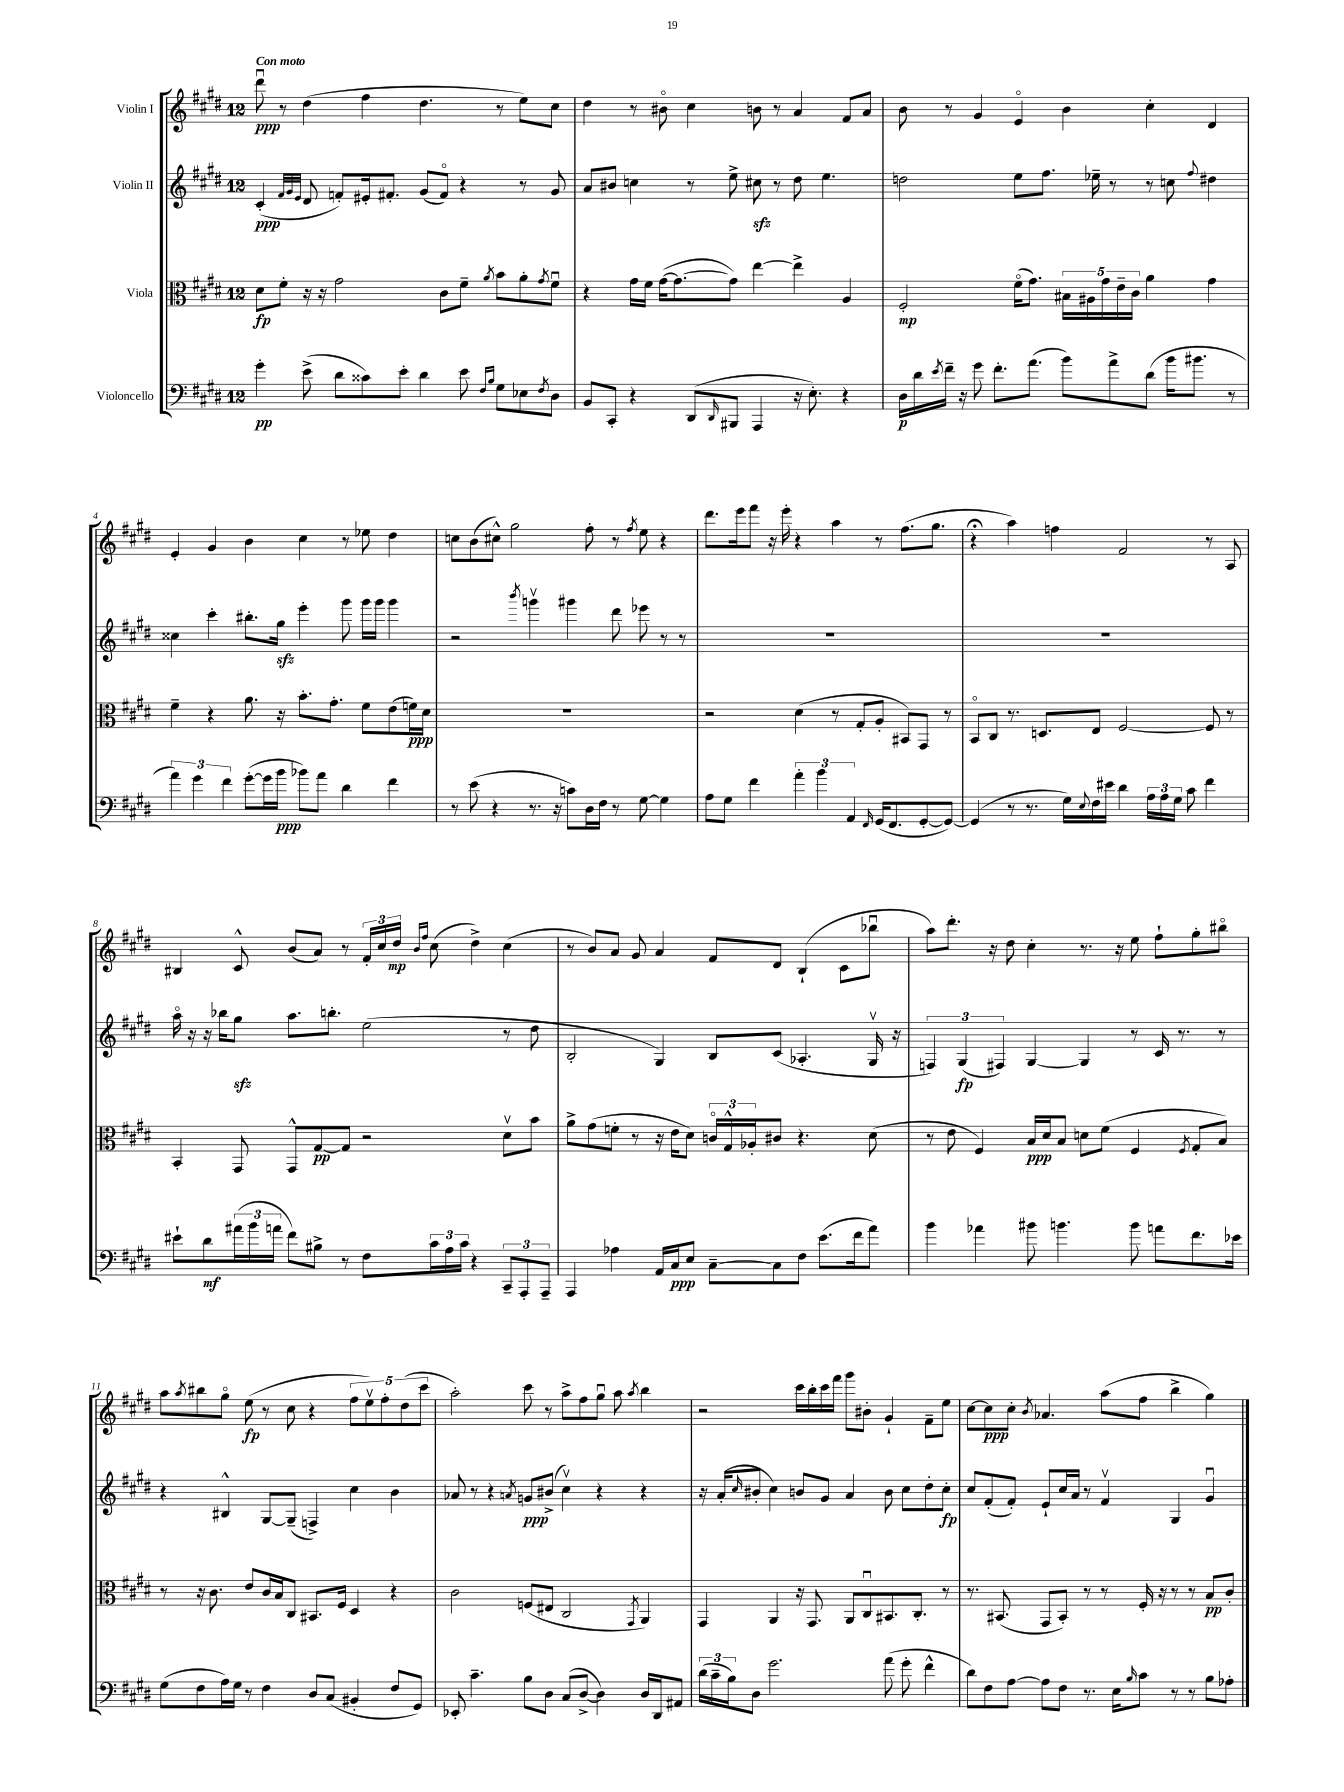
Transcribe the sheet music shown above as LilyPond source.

<<
\new StaffGroup <<
\new Staff = "s0" \with { instrumentName = "Violin I" } {
    \clef treble \key e \major \once \override Staff.TimeSignature.style = #'single-digit \time 12/8 \tempo "Con moto"
    dis'''8\downbow\ppp r8 dis''4( fis''4 dis''4. r8 e''8) cis''8 |
    dis''4 r8 bis'8\flageolet cis''4 b'8 r8 a'4 fis'8 a'8 |
    b'8 r8 gis'4 e'4\flageolet b'4 cis''4-. dis'4 |
    e'4-. gis'4 b'4 cis''4 r8 ees''8 dis''4 |
    c''8 b'8( cis''8-^) gis''2 fis''8-. r8 \acciaccatura { fis''8 } e''8 r4 |
    dis'''8. e'''16 fis'''8 r16 e'''16-. r4 a''4 r8 fis''8.( gis''8. |
    r4\fermata a''4) f''4 fis'2 r8 a8 |
    bis4 cis'8-^ b'8( a'8) r8 \tuplet 3/2 { fis'16-. cis''16 dis''16\mp } \grace { b'16 fis''16 } cis''8( dis''4->) cis''4( |
    r8 b'8) a'8 gis'8 a'4 fis'8 dis'8 b4-!( cis'8 bes''8\downbow |
    a''8) dis'''8.-. r16 dis''8 cis''4-. r8. r16 e''8 fis''8-! gis''8-. bis''8\flageolet |
    a''8 \acciaccatura { a''8 } bis''8 gis''8\flageolet e''8\fp( r8 cis''8 r4 \tuplet 5/4 { fis''8 e''8\upbow) fis''8-. dis''8( cis'''8 } |
    a''2-.) cis'''8 r8 a''8-> fis''8 gis''8\downbow a''8 \acciaccatura { a''8 } b''4 |
    r2 cis'''16 b''16-. cis'''16 fis'''16 gis'''8 bis'8-. gis'4-! fis'8-- e''8 |
    cis''8~ cis''8\ppp cis''8-. \acciaccatura { b'8 } aes'4. a''8( fis''8 b''4-> gis''4) \bar "|." |
}
\new Staff = "s1" \with { instrumentName = "Violin II" } {
    \clef treble \key e \major \once \override Staff.TimeSignature.style = #'single-digit \time 12/8
    cis'4-.\ppp( \grace { fis'32 gis'32 e'32 } dis'8 f'8-.) eis'16-. fis'8.-. gis'8( fis'8\flageolet) r4 r8 gis'8 |
    a'8 bis'8 c''4 r8 e''8-> cis''8\sfz r8 dis''8 e''4. |
    d''2 e''8 fis''8. ees''16-- r8 r8 c''8 \appoggiatura { fis''8 } dis''4 |
    cisis''4 cis'''4-. bis''8.-. gis''16\sfz e'''4-. gis'''8 gis'''16 gis'''16 gis'''4 |
    r2 \acciaccatura { b'''8 } g'''4\upbow gis'''4 dis'''8 ees'''8 r8 r8 |
    R1. |
    R1. |
    a''16\flageolet r16 r16 bes''16 gis''8\sfz a''8. b''8.-. e''2( r8 dis''8 |
    b2-. gis4) b8 cis'8( aes4.-. gis16\upbow r16 |
    \tuplet 3/2 { f4) gis4\fp( fis4) } gis4~ gis4 r8 cis'16 r8. r8 |
    r4 bis4-^ gis8~ gis8--( f4->) cis''4 b'4 |
    aes'8 r8 r4 \acciaccatura { a'8 } g'8\ppp bis'8->( cis''4\upbow) r4 r4 |
    r16 a'16-.( \grace { cis''16 } bis'8-. cis''4) b'8 gis'8 a'4 b'8 cis''8 dis''8-. cis''8-.\fp |
    cis''8 fis'8-.( fis'8-.) e'8-! cis''16 a'16 r8 fis'4\upbow gis4 gis'4\downbow \bar "|." |
}
\new Staff = "s2" \with { instrumentName = "Viola" } {
    \clef alto \key e \major \once \override Staff.TimeSignature.style = #'single-digit \time 12/8
    dis'8\fp fis'8-. r16 r16 gis'2 cis'8 fis'8-- \acciaccatura { a'8 } b'8 a'8-. \acciaccatura { gis'8 } fis'8\downbow |
    r4 gis'16 fis'16 gis'16~( gis'8.~ gis'8) e''4~ e''4-> a4 |
    fis2-.\mp fis'16\flageolet( gis'8.) \tuplet 5/4 { bis16 ais16 gis'16 e'16-- cis'16 } a'4 gis'4 |
    fis'4-- r4 a'8. r16 b'8.-. gis'8.-. fis'8 e'8( f'16\ppp) dis'16 |
    R1. |
    r2 dis'4( r8 gis8-. a8-. bis,8) gis,8 r8 |
    b,8\flageolet cis8 r8. d8. e8 fis2~ fis8 r8 |
    b,4-. gis,8 gis,8-^ gis8~\pp gis8 r2 dis'8\upbow b'8 |
    a'8-> gis'8( f'8-. r8 r16 e'16 dis'8) \tuplet 3/2 { c'16\flageolet gis16-^ aes16-. } cis'8 r4. dis'8( |
    r8 e'8 fis4) b16\ppp dis'16 b8 d'8 fis'8( fis4 \acciaccatura { fis8 } gis8-. b8) |
    r8 r16 cis'8. e'8 cis'16 b16 cis8 bis,8. fis16 dis4 r4 |
    cis'2 f8( eis8 cis2 \acciaccatura { gis,8 } a,4) |
    gis,4 a,4 r16 gis,8. a,8 cis8\downbow bis,8. cis8.-. r8 |
    r8. bis,8.( gis,8 bis,8-.) r8 r8 fis16-. r16 r8 r8 b8\pp cis'8-. \bar "|." |
}
\new Staff = "s3" \with { instrumentName = "Violoncello" } {
    \clef bass \key e \major \once \override Staff.TimeSignature.style = #'single-digit \time 12/8
    gis'4-.\pp e'8->( dis'8 cisis'8) e'8-. dis'4 e'8 \grace { fis16 b16 } gis8 ees8 \acciaccatura { fis8 } dis8 |
    b,8 cis,8-. r4 dis,8( \grace { dis,16 } bis,,8 a,,4 r16 e8.-.) r4 |
    dis16\p dis'16 \acciaccatura { e'8 } fis'16-- r16 gis'8 fis'8.-. a'8.( b'8) a'8-> dis'8( b'16 bis'8. r8 |
    \tuplet 3/2 { a'4) gis'4 fis'4 } gis'8~-.( gis'16 b'16\ppp bes'8) a'8 dis'4 fis'4 |
    r8 e'8( r4 r8. r16 c'8) dis16 fis16 r8 gis8~ gis4 |
    a8 gis8 fis'4 \tuplet 3/2 { a'4-. b'4 a,4 } \grace { fis,16 } gis,16( fis,8. gis,8~-. gis,8~) |
    gis,4( r8 r8. gis16) \appoggiatura { e8 } fis16 eis'16 dis'4 \tuplet 3/2 { a16 a16 gis16 } cis'8 fis'4 |
    eis'8-! dis'8\mf \tuplet 3/2 { ais'16( b'16 a'16 } fis'8) bis8-> r8 fis8 \tuplet 3/2 { cis'16 a16 cis'16 } r4 \tuplet 3/2 { cis,8-- a,,8-. a,,8-- } |
    a,,4 aes4 a,16 cis16\ppp e8 cis8~-- cis8 fis8 e'8.( fis'16 a'8) |
    b'4 aes'4 bis'8 b'4. b'8 a'8 fis'8. ees'16 |
    gis8( fis8 a16) gis16 r8 fis4 dis8 cis8( bis,4-. fis8 gis,8) |
    ees,8-. cis'4.-- b8 dis8 cis8( dis8~-> dis4) dis16 dis,16 ais,8 |
    \tuplet 3/2 { dis'16( cis'16-- b16) } dis8 gis'2. a'8( gis'8-. fis'4-^ |
    dis'8) fis8 a8~ a8 fis8 r8. e16 \grace { b16 } cis'8 r8 r8 b8 aes8-. \bar "|." |
}
>>
>>
